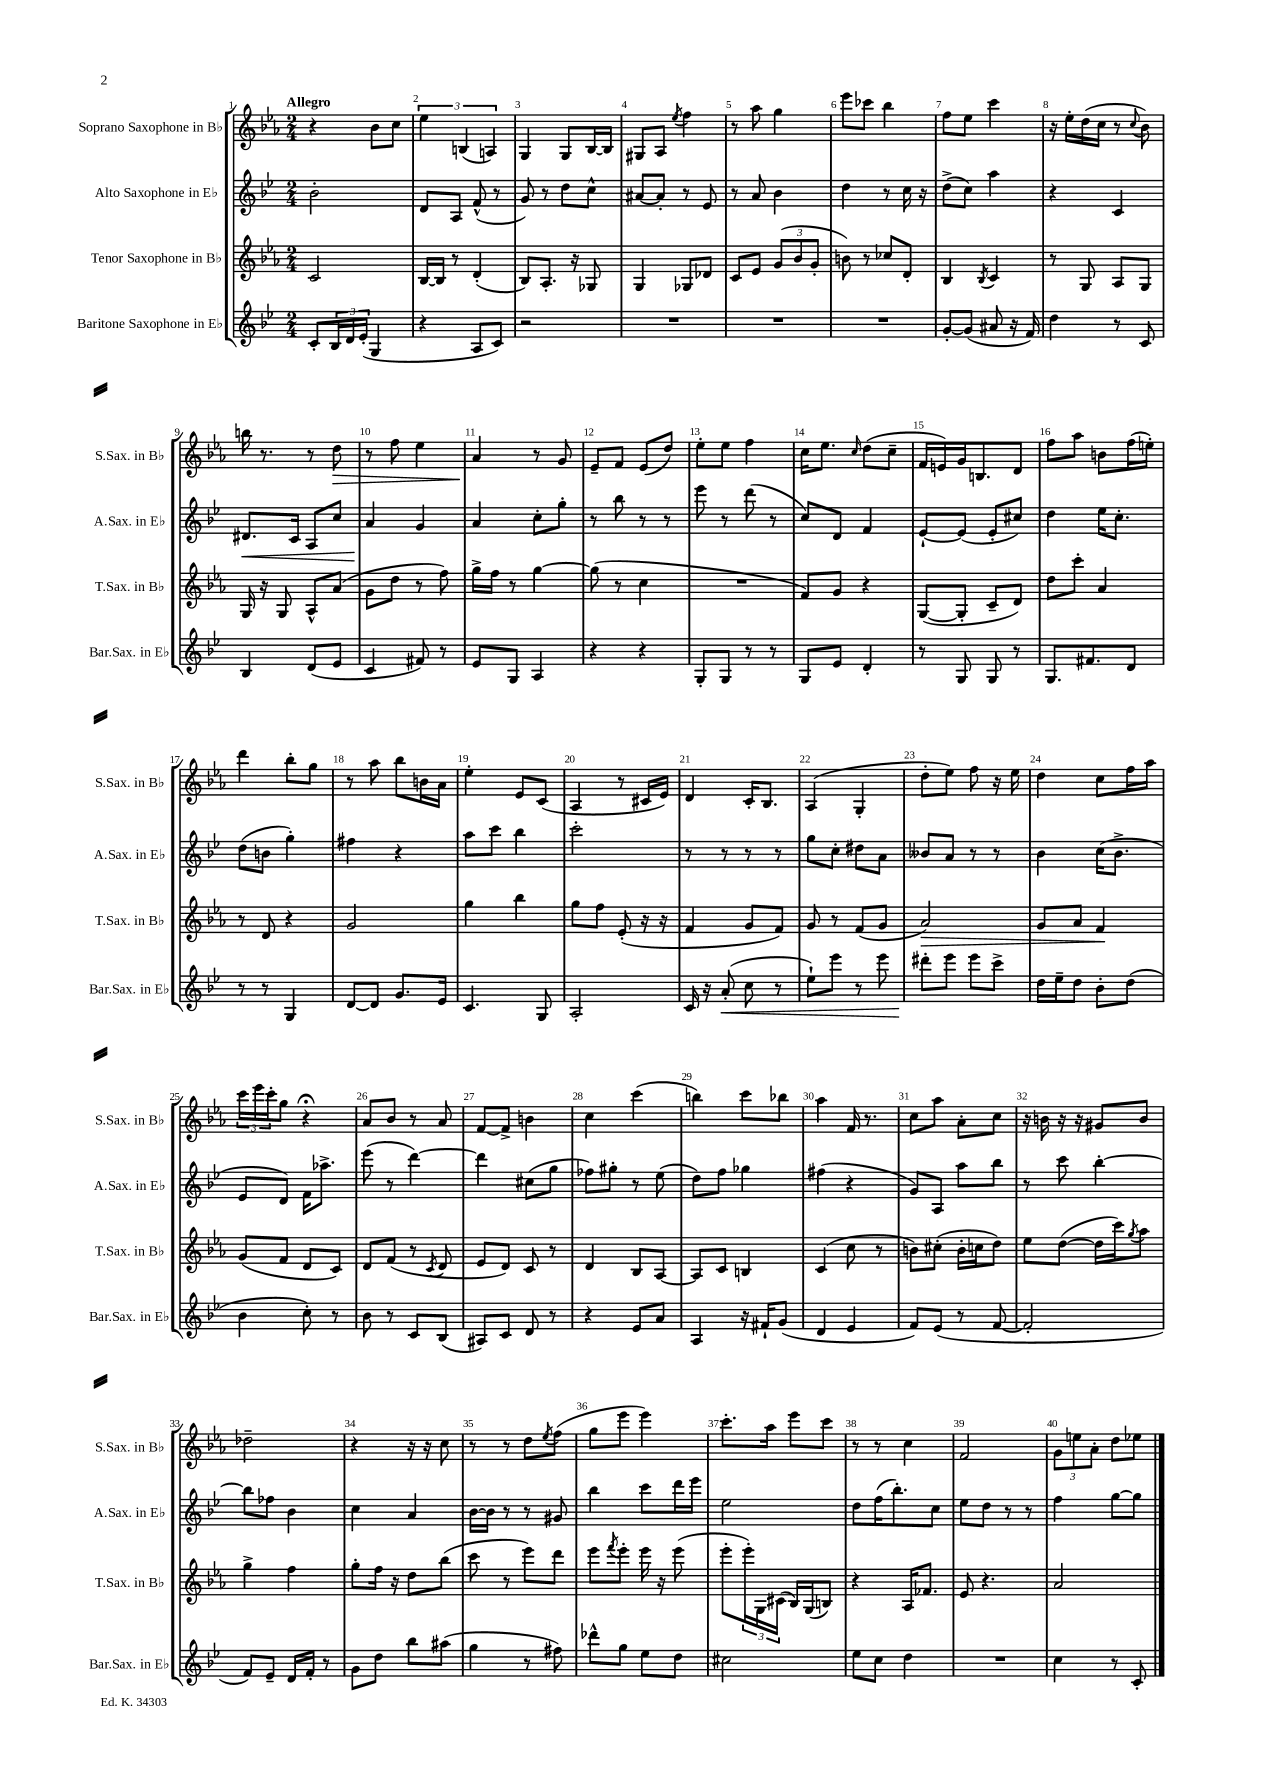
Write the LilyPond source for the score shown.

<<
\new StaffGroup <<
\new Staff = "s0" \with { instrumentName = "Soprano Saxophone in Bb" shortInstrumentName = "S.Sax. in Bb" } {
    \clef treble \key ees \major \numericTimeSignature \time 2/4 \tempo "Allegro"
    r4 bes'8 c''8 |
    \tuplet 3/2 { ees''4 b4( a4) } |
    g4 g8 bes16~ bes16 |
    gis8 aes8 \acciaccatura { ees''8 } f''4 |
    r8 aes''8 g''4 |
    ees'''8 ces'''8 bes''4 |
    f''8 ees''8 c'''4 |
    r16 ees''16-. d''16( c''16 r8 \appoggiatura { c''8 } bes'8) |
    b''16 r8. r8 d''8\> |
    r8 f''8 ees''4 |
    aes'4\! r8 g'8 |
    ees'8-- f'8 ees'8( d''8) |
    ees''8-. ees''8 f''4 |
    c''16 ees''8. \grace { c''16 } d''8( c''8-- |
    f'16 e'16) g'16 b8. d'8 |
    f''8 aes''8 b'8 f''16( e''16-.) |
    d'''4 bes''8-. g''8 |
    r8 aes''8 bes''8 b'16 aes'16 |
    ees''4-. ees'8 c'8( |
    aes4 r8 cis'16 ees'16) |
    d'4 c'16-. bes8. |
    aes4( g4-. |
    d''8-. ees''8) f''8 r16 ees''16 |
    d''4 c''8 f''16 aes''16 |
    \tuplet 3/2 { c'''16 ees'''16 c'''16-. } g''8 r4\fermata |
    aes'8 bes'8 r8 aes'8 |
    f'8~ f'8-> b'4 |
    c''4 c'''4( |
    b''4) c'''8 bes''8 |
    aes''4 f'16 r8. |
    c''8 aes''8 aes'8-. c''8 |
    r16 b'16 r16 r16 gis'8 b'8 |
    des''2-- |
    r4 r16 r16 c''8 |
    r8 r8 d''8 \acciaccatura { ees''8 } f''8( |
    g''8 ees'''8 ees'''4) |
    c'''8.-. aes''16 ees'''8 c'''8 |
    r8 r8 c''4 |
    f'2 |
    \tuplet 3/2 { g'8 e''8 aes'8-. } d''8 ees''8 \bar "|." |
}
\new Staff = "s1" \with { instrumentName = "Alto Saxophone in Eb" shortInstrumentName = "A.Sax. in Eb" } {
    \clef treble \key bes \major \numericTimeSignature \time 2/4
    bes'2-. |
    d'8 a8 f'8-^( r8 |
    g'8) r8 d''8 c''8-^ |
    ais'8~ ais'8-. r8 ees'8 |
    r8 a'8 bes'4 |
    d''4 r8 c''16 r16 |
    d''8->( c''8) a''4 |
    r4 c'4 |
    dis'8.\< c'16 a8 c''8 |
    a'4\! g'4 |
    a'4 c''8-. g''8-. |
    r8 bes''8 r8 r8 |
    ees'''8 r8 d'''8( r8 |
    c''8) d'8 f'4 |
    ees'8~-! ees'8( ees'8-. cis''8) |
    d''4 ees''16 c''8.-. |
    d''8( b'8 g''4-.) |
    fis''4 r4 |
    a''8 c'''8 bes''4 |
    c'''2-. |
    r8 r8 r8 r8 |
    g''8 c''8-. dis''8 a'8 |
    beses'8 a'8 r8 r8 |
    bes'4 c''16( bes'8.-> |
    ees'8 d'8) f'16 aes''8.-> |
    ees'''8( r8 d'''4~) |
    d'''4 cis''8( g''8 |
    fes''8) gis''8-. r8 ees''8( |
    d''8) f''8 ges''4 |
    fis''4( r4 |
    g'8) a8 a''8 bes''8 |
    r8 c'''8 bes''4~-. |
    bes''8 fes''8 bes'4 |
    c''4 a'4 |
    bes'16~ bes'16 r8 r8 gis'8 |
    bes''4 c'''8 d'''16 ees'''16 |
    ees''2 |
    d''8 f''16( bes''8.-.) c''8 |
    ees''8 d''8 r8 r8 |
    f''4 g''8~ g''8 \bar "|." |
}
\new Staff = "s2" \with { instrumentName = "Tenor Saxophone in Bb" shortInstrumentName = "T.Sax. in Bb" } {
    \clef treble \key ees \major \numericTimeSignature \time 2/4
    c'2 |
    bes16~ bes16 r8 d'4-.( |
    bes8) aes8.-. r16 ges8 |
    g4 ges8 des'8 |
    c'8 ees'8 \tuplet 3/2 { g'8( bes'8 g'8-. } |
    b'8) r8 ces''8 d'8-. |
    bes4 \acciaccatura { bes8 } c'4 |
    r8 g8 aes8 g8 |
    g16 r16 g8 aes8-^ aes'8( |
    g'8 d''8 r8 f''8) |
    g''16-> f''16 r8 g''4~ |
    g''8( r8 c''4 |
    R2 |
    f'8) g'8 r4 |
    g8~( g8-. c'8-- d'8) |
    d''8 c'''8-. aes'4 |
    r8 d'8 r4 |
    g'2 |
    g''4 bes''4 |
    g''8 f''8 ees'8-.( r16 r16 |
    f'4 g'8 f'8) |
    g'8 r8 f'8( g'8 |
    aes'2\>) |
    g'8 aes'8 f'4\! |
    g'8( f'8 d'8 c'8) |
    d'8 f'8( r8 \acciaccatura { c'8 } d'8 |
    ees'8 d'8) c'8 r8 |
    d'4 bes8 aes8~ |
    aes8 c'8 b4 |
    c'4( c''8 r8 |
    b'8) cis''8-.( b'16-. c''16 d''8) |
    ees''8 d''8~( d''16 c'''16) \acciaccatura { g''8 } aes''8 |
    g''4-> f''4 |
    g''8-. f''16 r16 d''8 bes''8( |
    c'''8 r8 ees'''8) d'''8 |
    ees'''8 \acciaccatura { f'''8 } ees'''8-. ees'''16 r16 ees'''8( |
    ees'''8-. \tuplet 3/2 { ees'''16-.) g16 cis'16( } bes16) g16( b8) |
    r4 aes16 fes'8. |
    ees'8 r4. |
    aes'2 \bar "|." |
}
\new Staff = "s3" \with { instrumentName = "Baritone Saxophone in Eb" shortInstrumentName = "Bar.Sax. in Eb" } {
    \clef treble \key bes \major \numericTimeSignature \time 2/4
    c'8-. \tuplet 3/2 { bes16 d'16 ees'16-.( } g4 |
    r4 a8 c'8) |
    r2 |
    R2 |
    R2 |
    R2 |
    g'8~-. g'8( ais'8 r16 f'16) |
    d''4 r8 c'8 |
    bes4 d'8( ees'8 |
    c'4 fis'8) r8 |
    ees'8 g8 a4 |
    r4 r4 |
    g8-. g8 r8 r8 |
    g8 ees'8 d'4-. |
    r8 g8 g8 r8 |
    g8. fis'8. d'8 |
    r8 r8 g4 |
    d'8~ d'8 g'8. ees'16 |
    c'4. g8 |
    a2-. |
    c'16 r16 a'8-.\<( c''8 r8 |
    ees''8-!) ees'''8 r8 ees'''8 |
    dis'''8-.\! ees'''8 ees'''8 c'''8-> |
    d''16 ees''16-- d''8 bes'8-. d''8( |
    bes'4 c''8-.) r8 |
    bes'8 r8 c'8 bes8( |
    ais8) c'8 d'8 r8 |
    r4 ees'8 a'8 |
    a4 r16 fis'16-! g'8( |
    d'4 ees'4 |
    f'8) ees'8( r8 f'8~ |
    f'2-. |
    f'8) ees'8-- d'16 f'16-. r8 |
    g'8 d''8 bes''8 ais''8( |
    g''4 r8 fis''8) |
    des'''8-^ g''8 ees''8 d''8 |
    cis''2 |
    ees''8 c''8 d''4 |
    R2 |
    c''4 r8 c'8-. \bar "|." |
}
>>
>>
\layout { \context { \Score \override BarNumber.break-visibility = ##(#f #t #t) barNumberVisibility = #all-bar-numbers-visible } }
